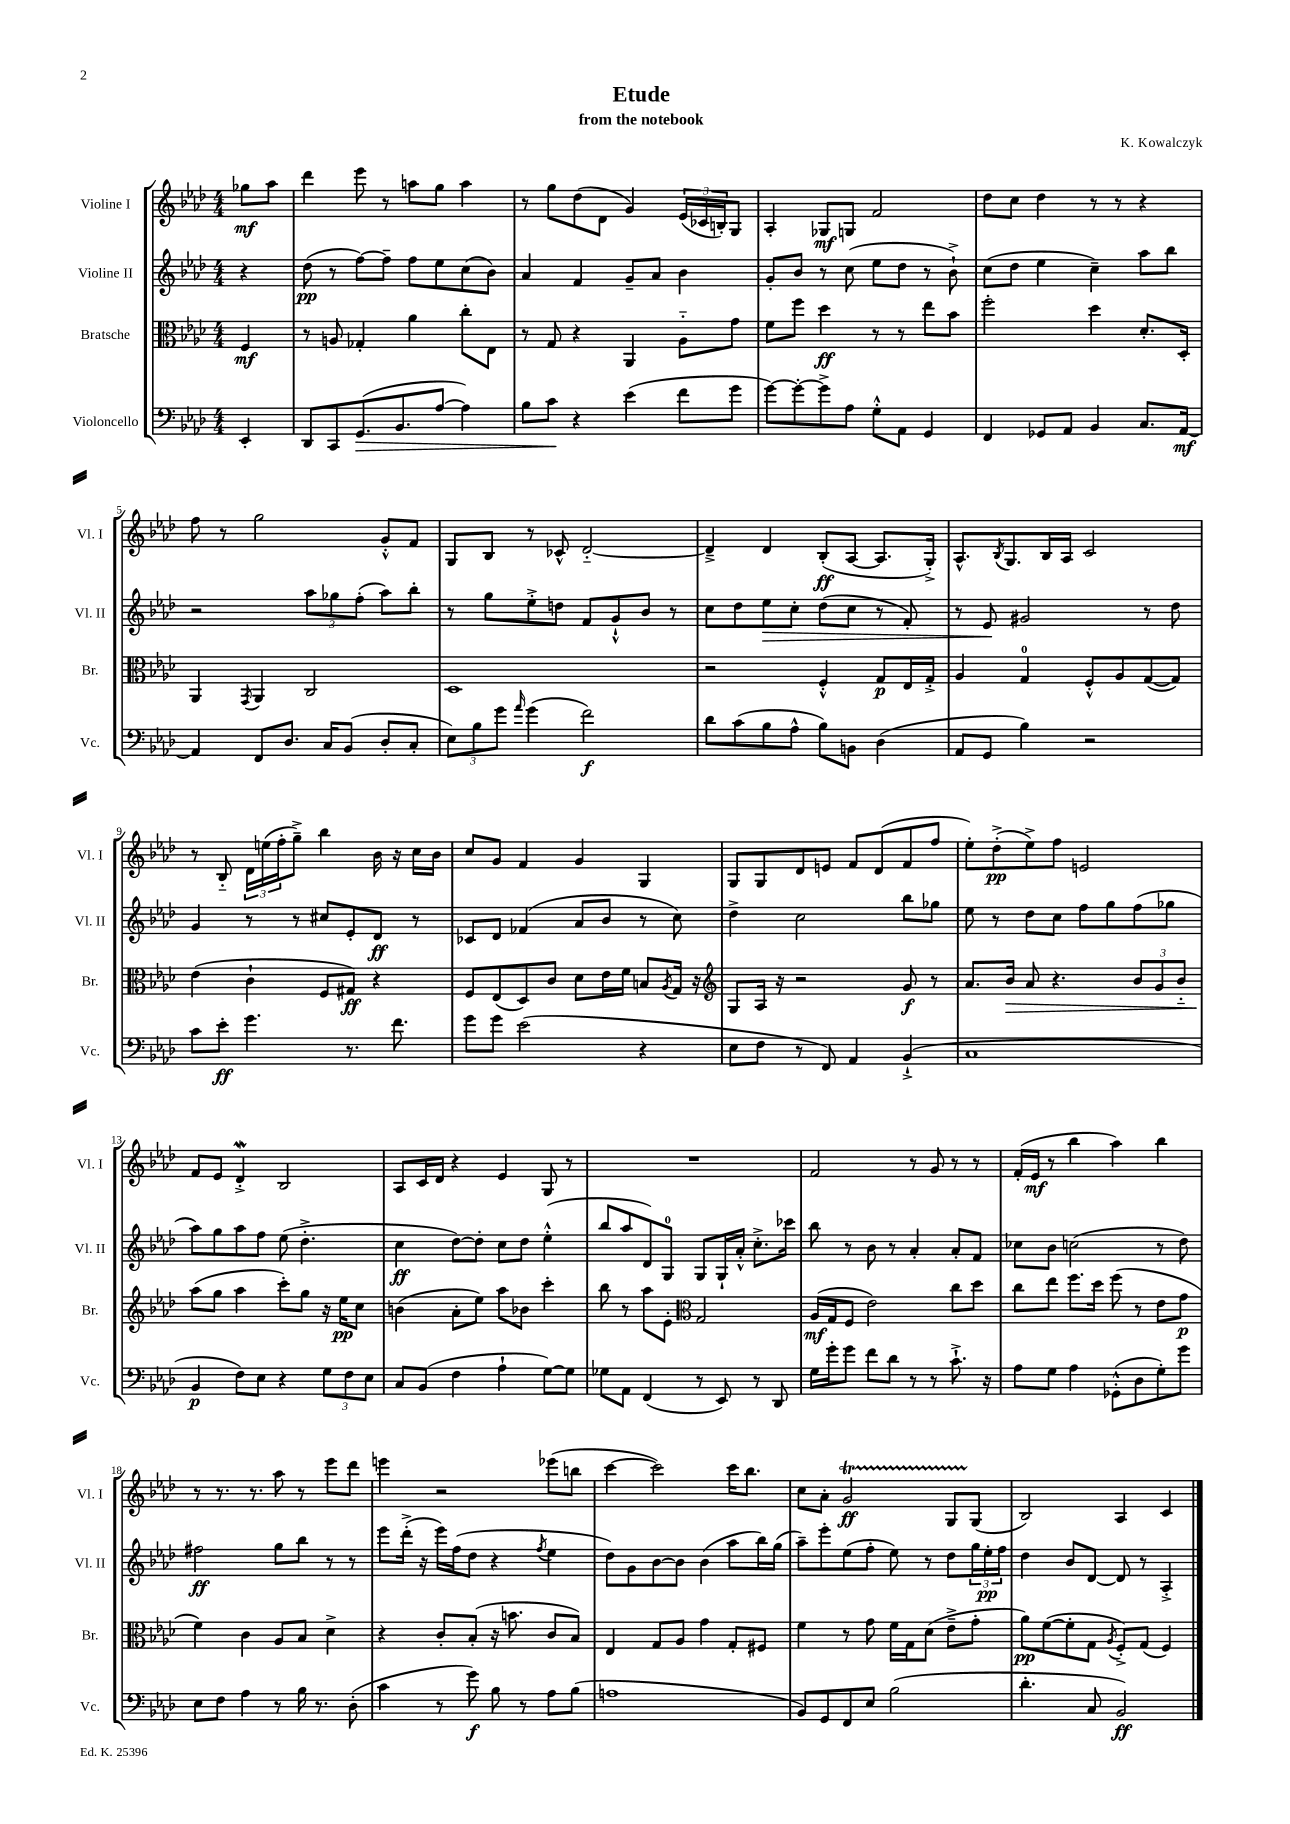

**kern	**kern	**kern	**kern
*staff4	*staff3	*staff2	*staff1
*clefF4	*clefC3	*clefG2	*clefG2
*k[b-e-a-d-]	*k[b-e-a-d-]	*k[b-e-a-d-]	*k[b-e-a-d-]
*M4/4	*M4/4	*M4/4	*M4/4
4EE-'/	4F/	4r	8gg-\L
.	.	.	8aa-\J
=	=	=	=
8DD-/L	8r	(8dd-\	4ddd-\
8CC/	8A/	8r	.
(8.GG/	4G-'/	[8ff\L)	8eee-\
.	.	8ff~\]J	8r
8.BB-/	.	.	.
.	4a-\	8ff\L	8aa\L
[8A-/J	.	8ee-\	8gg\J
4A-\])	8cc'\L	(8cc\	4aa\
.	8E-\J	8b-\J)	.
=	=	=	=
8B-\L	8r	4a-/	8r
8c\J	8G/	.	8gg\L
4r	4r	4f/	(8dd-\
.	.	.	8d-\J
(4e-\	4AA-/	8g~/L	4g/)
.	.	8a-/J	.
8f\L	8A-'~\L	4b-\	(24e-/LL
.	.	.	24c-/
.	.	.	24B'/J)
8g\J	8g\J	.	8G/J
=	=	=	=
[8g\L)	8f\L	8g'/L	4A-'/
8g'\_	8ff\J	8b-/J	.
8g^\]	4dd-\	8r	8G-/L
8A-\J	.	(8cc\	8G/J
8G'^^\L	8r	8ee-\L	2f/
8AA-\J	8r	8dd-\J	.
4GG/	8ee-\L	8r	.
.	8b-\J	8b-`^\)	.
=	=	=	=
4FF/	2ff'\	(8cc\L	8dd-\L
.	.	8dd-\J	8cc\J
8GG-/L	.	4ee-\	4dd-\
8AA-/J	.	.	.
4BB-/	4dd-\	4cc~\)	8r
.	.	.	8r
8.C/L	8.d-'/L	8aa-\L	4r
.	.	8bb-\J	.
[16AA-/Jk	16D-'/Jk	.	.
=	=	=	=
4AA-/]	4AA-/	2r	8ff\
.	.	.	8r
.	8qGG/	.	.
8FF/L	4AA-/	.	2gg\
8.D-/J	.	.	.
.	2C/	12aa-\L	.
16C/LK	.	.	.
.	.	12gg-\	.
(8BB-/J	.	.	.
.	.	(12ff'\J	.
8D-'/L	.	8aa-\L)	8g'^^/L
8C'/J	.	8bb-'\J	8f/J
=	=	=	=
12E-\L)	1D-	8r	8G/L
12B-\	.	.	.
.	.	8gg\L	8B-/J
12g\J	.	.	.
16qqa-/	.	.	.
(4g\	.	8ee-'^\	8r
.	.	8dd\J	8c-^^/
2f\)	.	8f/L	[2d-'~/
.	.	8g`^^/	.
.	.	8b-/J	.
.	.	8r	.
=	=	=	=
8d-\L	2r	8cc\L	4d-~^/]
(8c\	.	8dd-\	.
8B-\	.	8ee-\	4d-/
8A-^^\J	.	8cc'\J	.
8B-\L)	4F'^^/	(8dd-\L	(8B-'/L
8BB\J	.	8cc\J	[8A-/J
(4D-\	8G/L	8r	8.A-/]L
.	16E-/L	8f'/)	.
.	16G'^/JJ	.	16G'^/Jk)
=	=	=	=
8AA-/L	4A-/	8r	8.A-^^/L
8GG/J	.	8e-/	.
.	.	.	8qB-/
.	.	.	8.G/
4B-\)	4G/	2g#/	.
.	.	.	16B-/L
.	.	.	16A-/JJ
2r	8F'^^/L	.	2c/
.	8A-/	.	.
.	([8G/	8r	.
.	8G/]J)	8dd-\	.
=	=	=	=
8c\L	(4e-\	4g/	8r
8e-'\J	.	.	8B-'~/
4.g\	4c`\	8r	24d-\LL
.	.	.	(24ee\
.	.	.	24ff'\J
.	.	8r	8gg~^\J)
.	8F/L	8cc#/L	4bb-\
8.r	8G#/J)	8e-'/	.
.	4r	8d-/J	16b-\
8.f\	.	.	16r
.	.	8r	16cc\LL
.	.	.	16b-\JJ
=	=	=	=
8g\L	8F/L	8c-/L	8cc/L
8g\J	(8E-/	8d-/J	8g/J
(2e-\	8D-/)	(4f-/	4f/
.	8c/J	.	.
.	8d-\L	8a-/L	4g/
.	16e-\L	8b-/J	.
.	16f\JJ	.	.
4r	8B/L	8r	4G/
.	8qA-/	.	.
.	16G/Jk	8cc\)	.
.	16r	.	.
=	=	=	=
*	*clefG2	*	*
8E-\L	8G/L	4dd-^\	8G/L
8F\J	16A-/Jk	.	8G/
.	16r	.	.
8r	2r	2cc\	8d-/
8FF/)	.	.	8e/J
4AA-/	.	.	8f/L
.	.	.	(8d-/
(4BB-`^/	8g/	8bb-\L	8f/
.	8r	8gg-\J	8ff/J
=	=	=	=
1C	8.a-/L	8ee-\	8ee-'\L)
.	.	8r	(8dd-'^\
.	16b-/Jk	.	.
.	8a-/	8dd-\L	8ee-^\)
.	4.r	8cc\J	8ff\J
.	.	8ff\L	2e/
.	.	8gg\	.
.	12b-/L	(8ff\	.
.	12g/	.	.
.	.	8gg-\J	.
.	12b-'~/J	.	.
=	=	=	=
4BB-/	(8aa-\L	8aa-\L)	8f/L
.	8gg\J	8gg\	8e-/J
8F\L)	4aa-\	8aa-\	4d-'^/
8E-\J	.	8ff\J	.
4r	8ccc'\L)	(8ee-\	2B-/
.	8gg\J	4.dd-'^\	.
12G\L	16r	.	.
.	16ee-\LK	.	.
12F\	.	.	.
.	8cc\J	.	.
12E-\J	.	.	.
=	=	=	=
8C/L	(4b\	4cc\	8A-/L
(8BB-/J	.	.	16c/L
.	.	.	16d-/JJ
4F\	8a-'\L	[8dd-\L)	4r
.	8ee-\J)	8dd-'\]J	.
4A-`\	8aa-\L	8cc\L	4e-/
.	8b-\J	8dd-\J	.
[8G\L)	4ccc'\	(4ee-'^^\	8G/
8G\]J	.	.	8r
=	=	=	=
8G-\L	8bb-\	8bb-/L	1r
8AA-\J	8r	8aa-/	.
(4FF/	8aa-\L	8d-/)	.
.	8e-'\J	8G/J	.
*	*clefC3	*	*
8r	2G/	8G/L	.
8EE-/)	.	16G`/L	.
.	.	16a-'^^/JJ	.
8r	.	8.cc'^\L	.
8DD-/	.	.	.
.	.	16ccc-\Jk	.
=	=	=	=
16G\LL	(16A-/LL	8bb-\	2f/
16g'\J	16G/J	.	.
8g\J	8F/J	8r	.
8f\L	2e-\)	8b-\	.
8d-\J	.	8r	.
8r	.	4a-'/	8r
8r	.	.	8g/
8.c`^\	8cc\L	8a-'/L	8r
.	8dd-\J	8f/J	8r
16r	.	.	.
=	=	=	=
8A-\L	8cc\L	8cc-\L	(16f'/LL
.	.	.	16e-/JJ
8G\J	8ee-\J	8b-\J	8r
4A-\	8.ff\L	(2cc\	4bb-\
.	16dd-\Jk	.	.
(8GG-'^^\L	(8ff\	.	4aa-\)
8D-\	8r	.	.
8G'\)	8e-\L	8r	4bb-\
8g\J	8g\J	8dd-\)	.
=	=	=	=
8E-\L	4f\)	2ff#\	8r
8F\J	.	.	8.r
4A-\	4c\	.	.
.	.	.	8.r
8r	8A-/L	8gg\L	8aa-\
16B-\	8B-/J	8bb-\J	8r
8.r	.	.	.
.	4d-^\	8r	8eee-\L
(8D-'\	.	8r	8ddd-\J
=	=	=	=
4c\	4r	8eee-\L	4eee\
.	.	(16ddd-'^\Jk	.
.	.	16r	.
8r	8c'/L	16eee-\LL)	2r
.	.	(16ff\J	.
8g\)	(8B-'/J	8dd-\J	.
8B-\	16r	4r	.
.	8.b\	.	.
8r	.	.	.
.	.	8qff/	.
8A-\L	8c/L	4ee-\	(8eee-\L
(8B-\J	8B-/J)	.	8bb\J
=	=	=	=
1A	4E-/	8dd-\L)	[4ccc\
.	.	8g\	.
.	8G/L	[8b-\	2ccc\])
.	8A-/J	8b-\]J	.
.	4g\	(4b-\	.
.	8G'/L	8aa-\L	16ccc\LK
.	.	.	8.bb-\J
.	8F#/J	16bb-\L)	.
.	.	(16gg\JJ	.
=	=	=	=
8BB-/L)	4f\	8aa-~\L)	8cc\L
8GG/	.	8eee-'\	8a-'\J
8FF/	8r	(8ee-\	2g/
8E-/J	8g\	8ff'\J	.
(2B-\	16f\LL	8ee-\)	.
.	16G\J	.	.
.	(8d-\J	8r	.
.	8e-~^\L	8dd-\L	8G/L
.	8g'\J	24gg\L	(8G/J
.	.	24ee-'\	.
.	.	24ff\JJ	.
=	=	=	=
4.d-'\	8a-\L)	4dd-\	2B-/)
.	([8f\	.	.
.	8f'\]	8b-/L	.
8C/	8G\J	[8d-/J	.
.	8qA-/	.	.
2BB-/)	8F'^/L)	8d-/]	4A-/
.	(8G/J	8r	.
.	4F/)	4A-'^/	4c/
==	==	==	==
*-	*-	*-	*-
